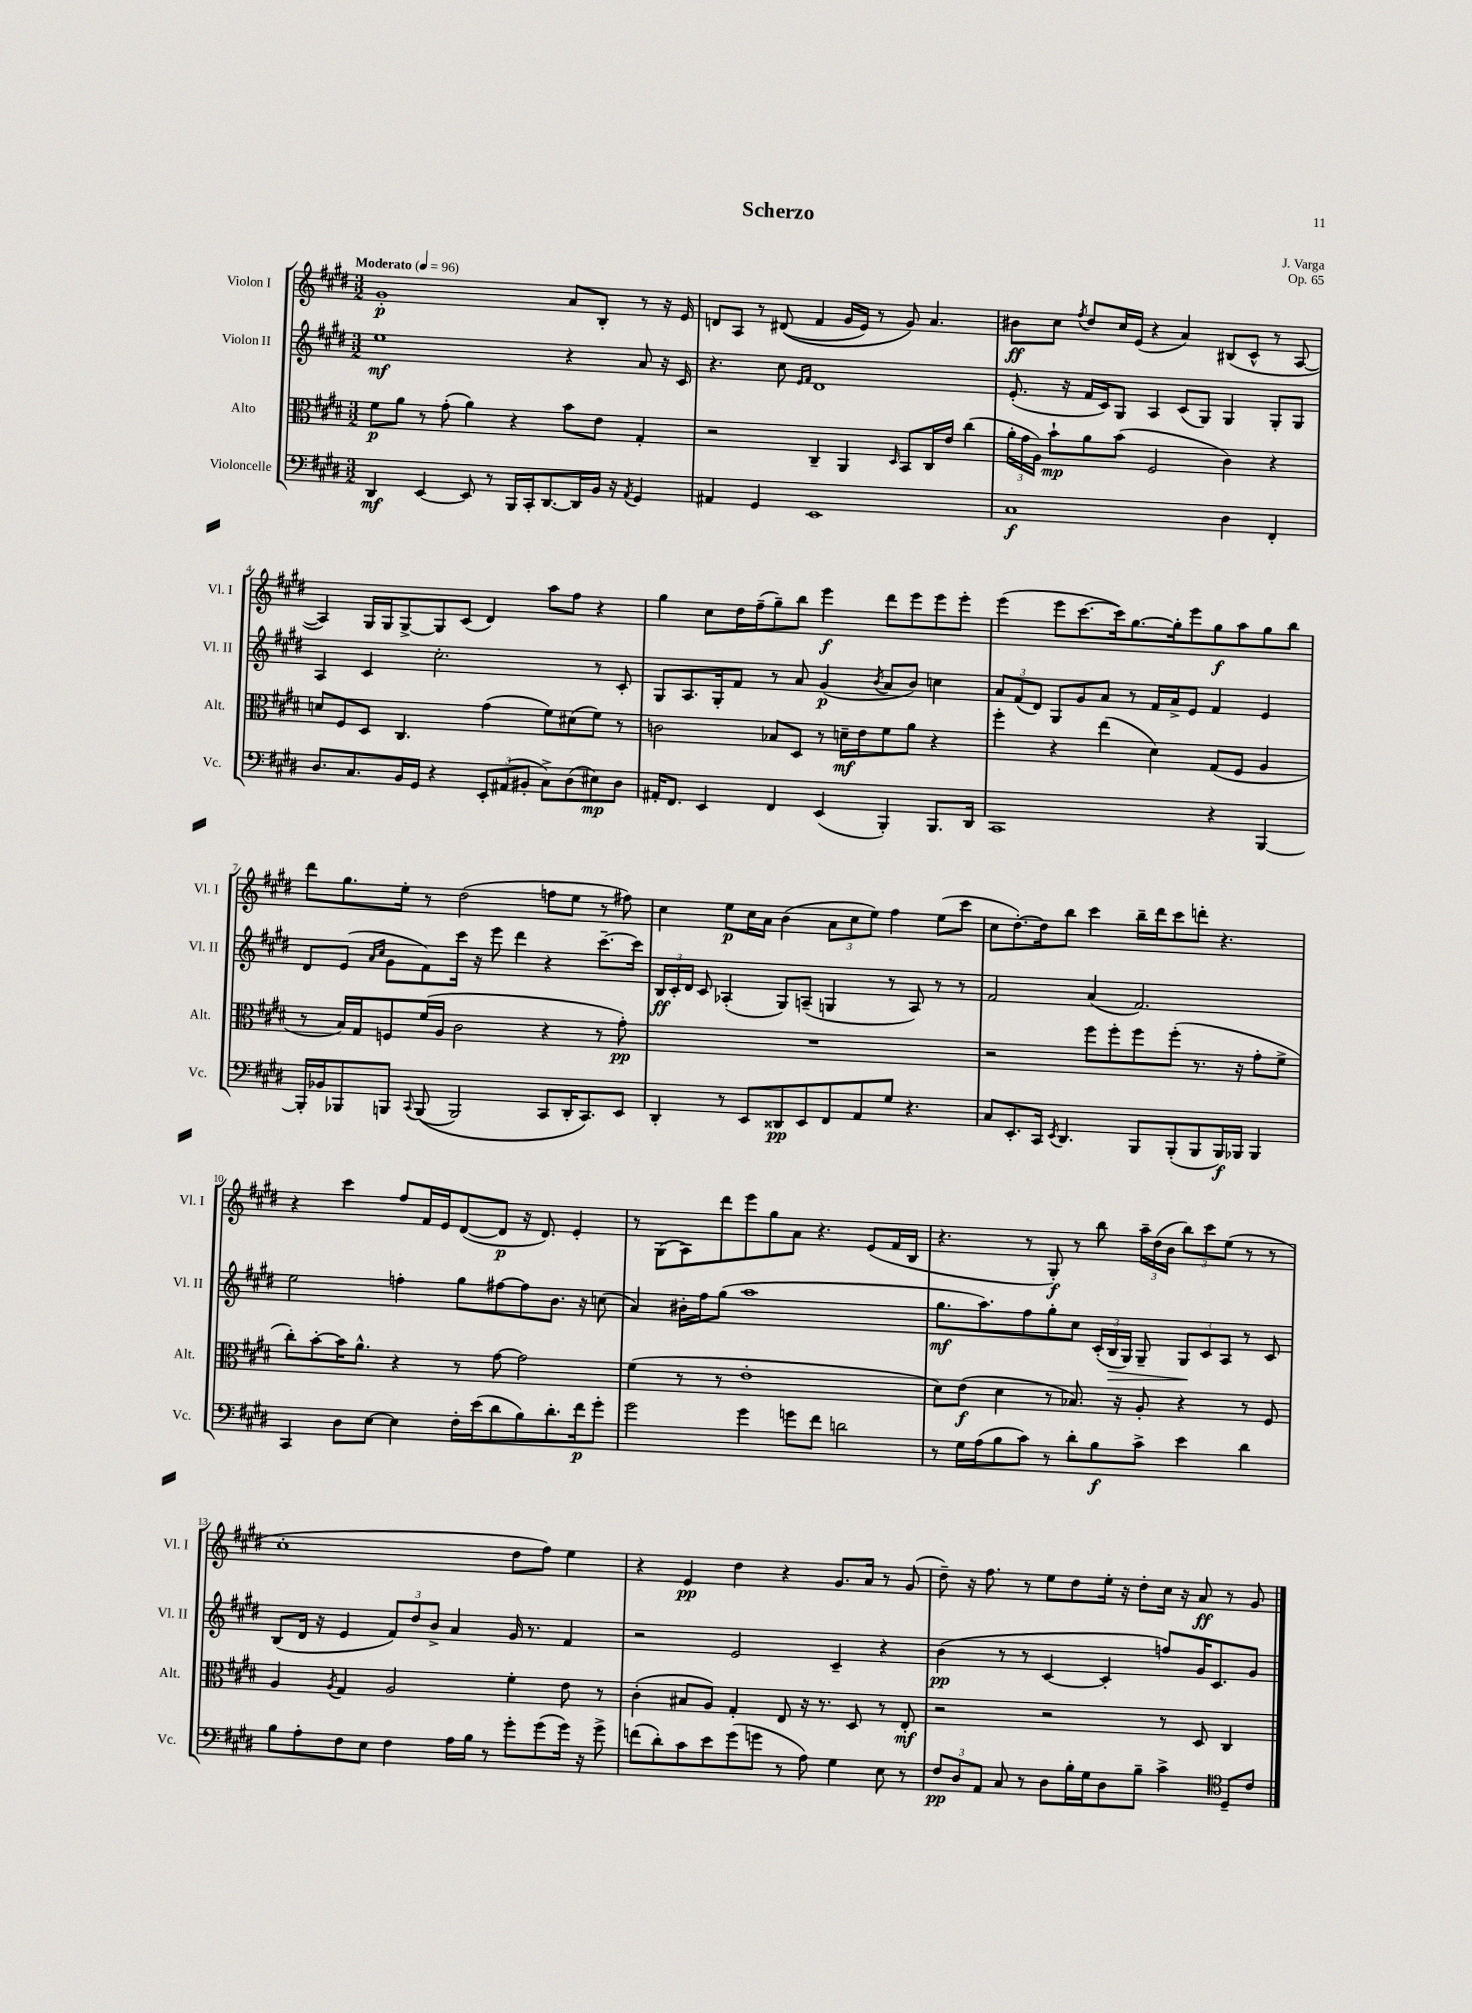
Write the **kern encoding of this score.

**kern	**dynam	**kern	**dynam	**kern	**dynam	**kern	**dynam
*part4	*part4	*part3	*part3	*part2	*part2	*part1	*part1
*staff4	*staff4	*staff3	*staff3	*staff2	*staff2	*staff1	*staff1
*I"Violoncelle	*	*I"Alto	*	*I"Violon II	*	*I"Violon I	*
*I'Vc.	*	*I'Alt.	*	*I'Vl. II	*	*I'Vl. I	*
*clefF4	*	*clefC3	*	*clefG2	*	*clefG2	*
*k[f#c#g#d#]	*	*k[f#c#g#d#]	*	*k[f#c#g#d#]	*	*k[f#c#g#d#]	*
*M3/2	*	*M3/2	*	*M3/2	*	*M3/2	*
*MM96	*	*MM96	*	*MM96	*	*MM96	*
=1	=1	=1	=1	=1	=1	=1	=1
!	!	!	!	!	!	!LO:TX:a:B:t=Moderato	!
4DD#/	mf	8f#\L	p	1ee	mf	1g#'	p
.	.	8a\J	.	.	.	.	.
[4EE/	.	8r	.	.	.	.	.
.	.	(8g#'\	.	.	.	.	.
8EE/]	.	4a\)	.	.	.	.	.
8r	.	.	.	.	.	.	.
16BBB/LL	.	4r	.	.	.	.	.
16CC#'/J	.	.	.	.	.	.	.
[8.DD#/	.	.	.	.	.	.	.
.	.	8b\L	.	4r	.	8a/L	.
16DD#/L]	.	.	.	.	.	.	.
16BB/JJ	.	8e\J	.	.	.	8B'/J	.
16r	.	.	.	.	.	.	.
8qAA/	.	.	.	.	.	.	.
4GG#/	.	4G#'/	.	8a/	.	8r	.
.	.	.	.	16r	.	16r	.
.	.	.	.	16c#/	.	16e/	.
=2	=2	=2	=2	=2	=2	=2	=2
4AA#X/	.	2r	.	4.r	.	8dn/L	.
.	.	.	.	.	.	8A/J	.
4GG#/	.	.	.	.	.	8r	.
.	.	.	.	8cc#\	.	((8d#X/	.
.	.	.	.	16qqe/LL	.	.	.
.	.	.	.	16qqf#/JJ	.	.	.
1EE	.	4C#~/	.	1d#	.	4f#/	.
.	.	4AA/	.	.	.	16g#/LL	.
.	.	.	.	.	.	16e/JJ)	.
.	.	.	.	.	.	8r	.
.	.	16qqD#/	.	.	.	.	.
.	.	8BB/L	.	.	.	8g#/)	.
.	.	16C#/L	.	.	.	4.a/	.
.	.	16e/JJ	.	.	.	.	.
.	.	(4cc#\	.	.	.	.	.
=3	=3	=3	=3	=3	=3	=3	=3
1C#	f	24a'\LL	.	(8.e'/	.	8b#X\L	ff
.	.	24g#\	.	.	.	.	.
.	.	24A\JJ)	.	.	.	.	.
.	.	8b`\L	mp	.	.	8cc#\J	.
.	.	.	.	16r	.	.	.
.	.	.	.	.	.	8qff#/	.
.	.	8a\	.	16f#/LL	.	8dd#/L	.
.	.	.	.	16c#/J)	.	.	.
.	.	(8b\J	.	8G#/J	.	16cc#/L	.
.	.	.	.	.	.	(16e/JJ	.
.	.	2F#/	.	4A/	.	4r	.
.	.	.	.	(8c#/L	.	4a/)	.
.	.	.	.	8G#/J)	.	.	.
4D#\	.	4c#\)	.	4G#/	.	(8B#X/L	.
.	.	.	.	.	.	8c#^^/J	.
4FF#'/	.	4r	.	8G#'/L	.	8r	.
.	.	.	.	8G#/J	.	[8A/	.
!!LO:LB:g=z
=4	=4	=4	=4	=4	=4	=4	=4
8.D#/L	.	8dn/L	.	4A/	.	4A/])	.
.	.	8F#/	.	.	.	.	.
8.C#/	.	.	.	.	.	.	.
.	.	8D#/J	.	4c#/	.	16G#/LL	.
.	.	.	.	.	.	16G#/J	.
16BB/L	.	4.C#/	.	.	.	[8G#^/	.
16GG#/JJ	.	.	.	.	.	.	.
4r	.	.	.	2.cc#'\	.	8G#/]	.
.	.	.	.	.	.	(8c#/J	.
12EE'/L	.	(4g#\	.	.	.	4d#/)	.
(12AA#X/	.	.	.	.	.	.	.
12BB#X'/J	.	.	.	.	.	.	.
8C#^\L)	.	8f#\L)	.	.	.	8aa\L	.
(8D#\	.	(8d#X\	.	.	.	8ff#\J	.
8E#X\)	mp	8f#\J)	.	8r	.	4r	.
8D#\J	.	8r	.	8c#'/	.	.	.
=5	=5	=5	=5	=5	=5	=5	=5
16AA#X'/KL	.	2cn\	.	8G#/L	.	4gg#\	.
8.FF#/J	.	.	.	.	.	.	.
.	.	.	.	8.A/	.	.	.
4EE/	.	.	.	.	.	8cc#\L	.
.	.	.	.	16G#'/k	.	.	.
.	.	.	.	8f#/J	.	16dd#\L	.
.	.	.	.	.	.	(16ff#~\J	.
4FF#/	.	8B-X/L	.	8r	.	8gg#~\)	.
.	.	8D#/J	.	8a/	.	8bb\J	.
(4EE/	.	8r	.	(4g#/	p	4eee\	f
.	.	16dn~\LL	mf	.	.	.	.
.	.	16e\J	.	.	.	.	.
.	.	.	.	8qb/	.	.	.
4BBB'/)	.	8f#\	.	8a/L	.	8ddd#\L	.
.	.	8a\J	.	8b/J)	.	8eee\	.
8.BBB/L	.	4r	.	4ccn\	.	8eee\	.
.	.	.	.	.	.	8eee'\J	.
16DD#/Jk	.	.	.	.	.	.	.
=6	=6	=6	=6	=6	=6	=6	=6
1CC#	.	4ff#'\	.	12a/L	.	(4eee\	.
.	.	.	.	(12f#/	.	.	.
.	.	.	.	12d#/J)	.	.	.
.	.	4r	.	8G#/L	.	8eee\L	.
.	.	.	.	8g#/	.	[8.ccc#\	.
.	.	(4ee\	.	8a/J	.	.	.
.	.	.	.	.	.	16ccc#\k])	.
.	.	.	.	8r	.	[8.gg#\	.
.	.	4d#\)	.	16f#/LL	.	.	.
.	.	.	.	16a^/J	.	16gg#'\k]	.
.	.	.	.	8e/J	.	8eee\	.
4r	.	(8G#/L	.	4f#/	.	8gg#\	f
.	.	8F#/J	.	.	.	8aa\	.
[4BBB/	.	4A/	.	4e/	.	8gg#\	.
.	.	.	.	.	.	8bb\J	.
!!LO:LB:g=z
=7	=7	=7	=7	=7	=7	=7	=7
16BBB'/LL]	.	8r	.	8d#/L	.	8ddd#\L	.
16BB-X/J	.	.	.	.	.	.	.
8BBB-X/	.	16B/LL)	.	(8e/J	.	8.gg#\	.
.	.	16G#/J	.	.	.	.	.
.	.	.	.	16qqa/LL	.	.	.
.	.	.	.	16qqcc#/JJ	.	.	.
8BBBn/J	.	8Fn/	.	8g#\L	.	.	.
.	.	.	.	.	.	16ee'\Jk	.
8qqCC#/	.	.	.	.	.	.	.
((8BBB/	.	(16f#/L	.	8f#\)	.	8r	.
.	.	16A/JJ	.	.	.	.	.
2BBB/)	.	2c#\	.	16ccc#\Jk	.	(2dd#\	.
.	.	.	.	16r	.	.	.
.	.	.	.	8eee\	.	.	.
.	.	.	.	4ddd#\	.	.	.
8CC#/L	.	4r	.	4r	.	8ffn\L	.
16DD#'/K	.	.	.	.	.	8ee\J	.
8.CC#/)	.	.	.	.	.	.	.
.	.	8r	.	[8.ccc#~\L	.	8r	.
8EE/J	.	8g#'\)	pp	.	.	8ff#X\)	.
.	.	.	.	16ccc#\Jk]	.	.	.
=8	=8	=8	=8	=8	=8	=8	=8
4DD#'/	.	1.r	.	24B/LL	ff	4cc#\	.
.	.	.	.	24c#'/	.	.	.
.	.	.	.	24d#/JJ	.	.	.
.	.	.	.	8c#/	.	.	.
8r	.	.	.	(4A-X'/	.	8ee\L	p
8EE/L	.	.	.	.	.	16cc#\L	.
.	.	.	.	.	.	16a\JJ	.
8DD##X/	pp	.	.	8G#/L)	.	(4b\	.
8EE/	.	.	.	(8An~/J	.	.	.
8FF#/	.	.	.	4Gn/	.	12a\L	.
.	.	.	.	.	.	12cc#\	.
8AA/	.	.	.	.	.	.	.
.	.	.	.	.	.	12ee\J)	.
8G#/J	.	.	.	8r	.	4ff#\	.
4.r	.	.	.	8A/)	.	.	.
.	.	.	.	8r	.	(8ee\L	.
.	.	.	.	8r	.	8ccc#\J	.
=9	=9	=9	=9	=9	=9	=9	=9
8C#/L	.	2r	.	2f#/	.	8cc#\L	.
8.EE'/	.	.	.	.	.	[8.dd#'\)	.
16CC#/Jk	.	.	.	.	.	16dd#\k]	.
8qEE/	.	.	.	.	.	.	.
4.DD#/	.	.	.	.	.	8bb\J	.
.	.	8ff#\L	.	(4a/	.	4ccc#\	.
.	.	8ff#'\	.	.	.	.	.
8BBB/L	.	8ff#\	.	2.f#/)	.	16bb~\LL	.
.	.	.	.	.	.	16ddd#\J	.
(8BBB'/	.	(8ff#'\J	.	.	.	8ccc#\	.
8BBB/	.	8.r	.	.	.	8dddn'\J	.
16BBB/L)	f	.	.	.	.	4.r	.
16BBB-X/JJ	.	16r	.	.	.	.	.
4BBB-/	.	8g#'\L	.	.	.	.	.
.	.	8f#^\J	.	.	.	.	.
!!LO:LB:g=z
=10	=10	=10	=10	=10	=10	=10	=10
4CC#/	.	8cc#'\L)	.	2ee\	.	4r	.
.	.	[8b'\	.	.	.	.	.
8D#\L	.	16b\K]	.	.	.	4ccc#\	.
.	.	8.a^^\J	.	.	.	.	.
[8E\J	.	.	.	.	.	.	.
4E\]	.	4r	.	4ffn'\	.	8ff#/L	.
.	.	.	.	.	.	16f#/L	.
.	.	.	.	.	.	16e/J	.
16F#'\LL	.	8r	.	8gg#\L	.	([8d#/	.
(16e\J	.	.	.	.	.	.	.
8d#\	.	[8g#\	.	[8ff#X\	.	8d#/J]	p
8B\)	.	2g#\]	.	8ff#\]	.	16r	.
.	.	.	.	.	.	8.d#/)	.
8.d#'\	.	.	.	8.b\J	.	.	.
.	.	.	.	.	.	4e'/	.
16f#\k	p	.	.	16r	.	.	.
8g#'\J	.	.	.	(8ccn\	.	.	.
=11	=11	=11	=11	=11	=11	=11	=11
2g#\	.	(4f#\	.	4a/)	.	8r	.
.	.	.	.	.	.	(8G#\L	.
.	.	8r	.	16b#X'\LL	.	8A\)	.
.	.	.	.	16ff#\J	.	.	.
.	.	8r	.	(8gg#\J	.	8ddd#\	.
4g#\	.	1e'	.	1aa	.	8eee\	.
.	.	.	.	.	.	8gg#\	.
8gn\L	.	.	.	.	.	8a\J	.
8f#\J	.	.	.	.	.	4.r	.
2dn\	.	.	.	.	.	.	.
.	.	.	.	.	.	(8e/L	.
.	.	.	.	.	.	16f#/L	.
.	.	.	.	.	.	16B/JJ	.
=12	=12	=12	=12	=12	=12	=12	=12
8r	.	8d#\L)	.	8.gg#\L	mf	4.r	.
16G#\LL	.	(8e\J	f	.	.	.	.
(16A\J	.	.	.	8.aa\)	.	.	.
8B\	.	4d#\	.	.	.	.	.
8c#\J)	.	.	.	8ff#\	.	8r	.
8r	.	8r	.	8gg#'\	.	8G#'/)	f
8d#'\L	.	8.B-X/)	.	8cc#\J	.	8r	.
8B\	f	.	.	(24c#'/LL	.	8bb\	.
!	!	!	!	!	!LO:HP:b	!	!
.	.	.	.	24B/	>	.	.
.	.	16r	.	.	.	.	.
.	.	.	.	24G#/JJ)	.	.	.
8c#^\J	.	8A'/	.	8G#~/	.	24aa~\LL	.
.	.	.	.	.	.	(24dd#\	.
.	.	.	.	.	.	24b\JJ	.
4e\	.	4r	.	12G#/L	.	12bb\L)	.
.	.	.	.	12c#/	]	12ccc#\	.
.	.	.	.	12A/J	.	(12ee\J	.
4d#\	.	8r	.	8r	.	8r	.
.	.	8F#/	.	8c#/	.	8r	.
!!LO:LB:g=z
=13	=13	=13	=13	=13	=13	=13	=13
8B\L	.	4A/	.	(8B/L	.	1cc#'	.
8A'\	.	.	.	16d#/Jk	.	.	.
.	.	.	.	16r	.	.	.
.	.	8qA/	.	.	.	.	.
8F#\	.	4G#/	.	4e/	.	.	.
8E\J	.	.	.	.	.	.	.
4F#\	.	2A/	.	12f#/L)	.	.	.
.	.	.	.	12dd#/	.	.	.
.	.	.	.	12b^/J	.	.	.
16A\LL	.	.	.	4a/	.	.	.
16B\JJ	.	.	.	.	.	.	.
8r	.	.	.	.	.	.	.
8g#'\L	.	4f#'\	.	16g#/	.	8dd#\L	.
.	.	.	.	8.r	.	.	.
(8g#\	.	.	.	.	.	8ff#\J)	.
16g#\Jk)	.	8e\	.	4f#/	.	4ee\	.
16r	.	.	.	.	.	.	.
8g#^\	.	8r	.	.	.	.	.
=14	=14	=14	=14	=14	=14	=14	=14
(8fn\L	.	(4c#'\	.	2r	.	4r	.
8d#'\)	.	.	.	.	.	.	.
8c#\	.	8B#X/L	.	.	.	4e/	pp
8e\	.	8A/J)	.	.	.	.	.
(8g#\	.	4G#'/	.	2e/	.	4dd#\	.
8gn\J	.	.	.	.	.	.	.
8r	.	8E/	.	.	.	4r	.
8A\)	.	16r	.	.	.	.	.
.	.	8.r	.	.	.	.	.
4G#\	.	.	.	4c#~/	.	8.g#/L	.
.	.	8D#/	.	.	.	.	.
.	.	.	.	.	.	16a/Jk	.
8E\	.	8r	.	4r	.	8r	.
8r	.	8E'/	mf	.	.	(8g#/	.
=15	=15	=15	=15	=15	=15	=15	=15
12F#/L	pp	2r	.	(4b\	pp	8dd#~\)	.
12D#/	.	.	.	.	.	.	.
.	.	.	.	.	.	16r	.
12AA/J	.	.	.	.	.	.	.
.	.	.	.	.	.	8.ff#\	.
8C#/	.	.	.	8r	.	.	.
8r	.	.	.	8r	.	8r	.
8D#\L	.	2r	.	[4c#/	.	8ee\L	.
16B'\L	.	.	.	.	.	8dd#\	.
16G#\J	.	.	.	.	.	.	.
8D#\	.	.	.	4c#'/]	.	16ee'\Jk	.
.	.	.	.	.	.	16r	.
8B~\J	.	.	.	.	.	8dd#'\L	.
4c#^\	.	8r	.	8ffn/L)	.	16cc#\Jk	.
.	.	.	.	.	.	16r	.
.	.	8D#/	.	16g#/K	.	8a/	ff
.	.	.	.	8.c#/	.	.	.
*clefC4	*	*	*	*	*	*	*
8D#~/L	.	4C#/	.	.	.	8r	.
8c#/J	.	.	.	8g#/J	.	8g#/	.
==	==	==	==	==	==	==	==
*-	*-	*-	*-	*-	*-	*-	*-
